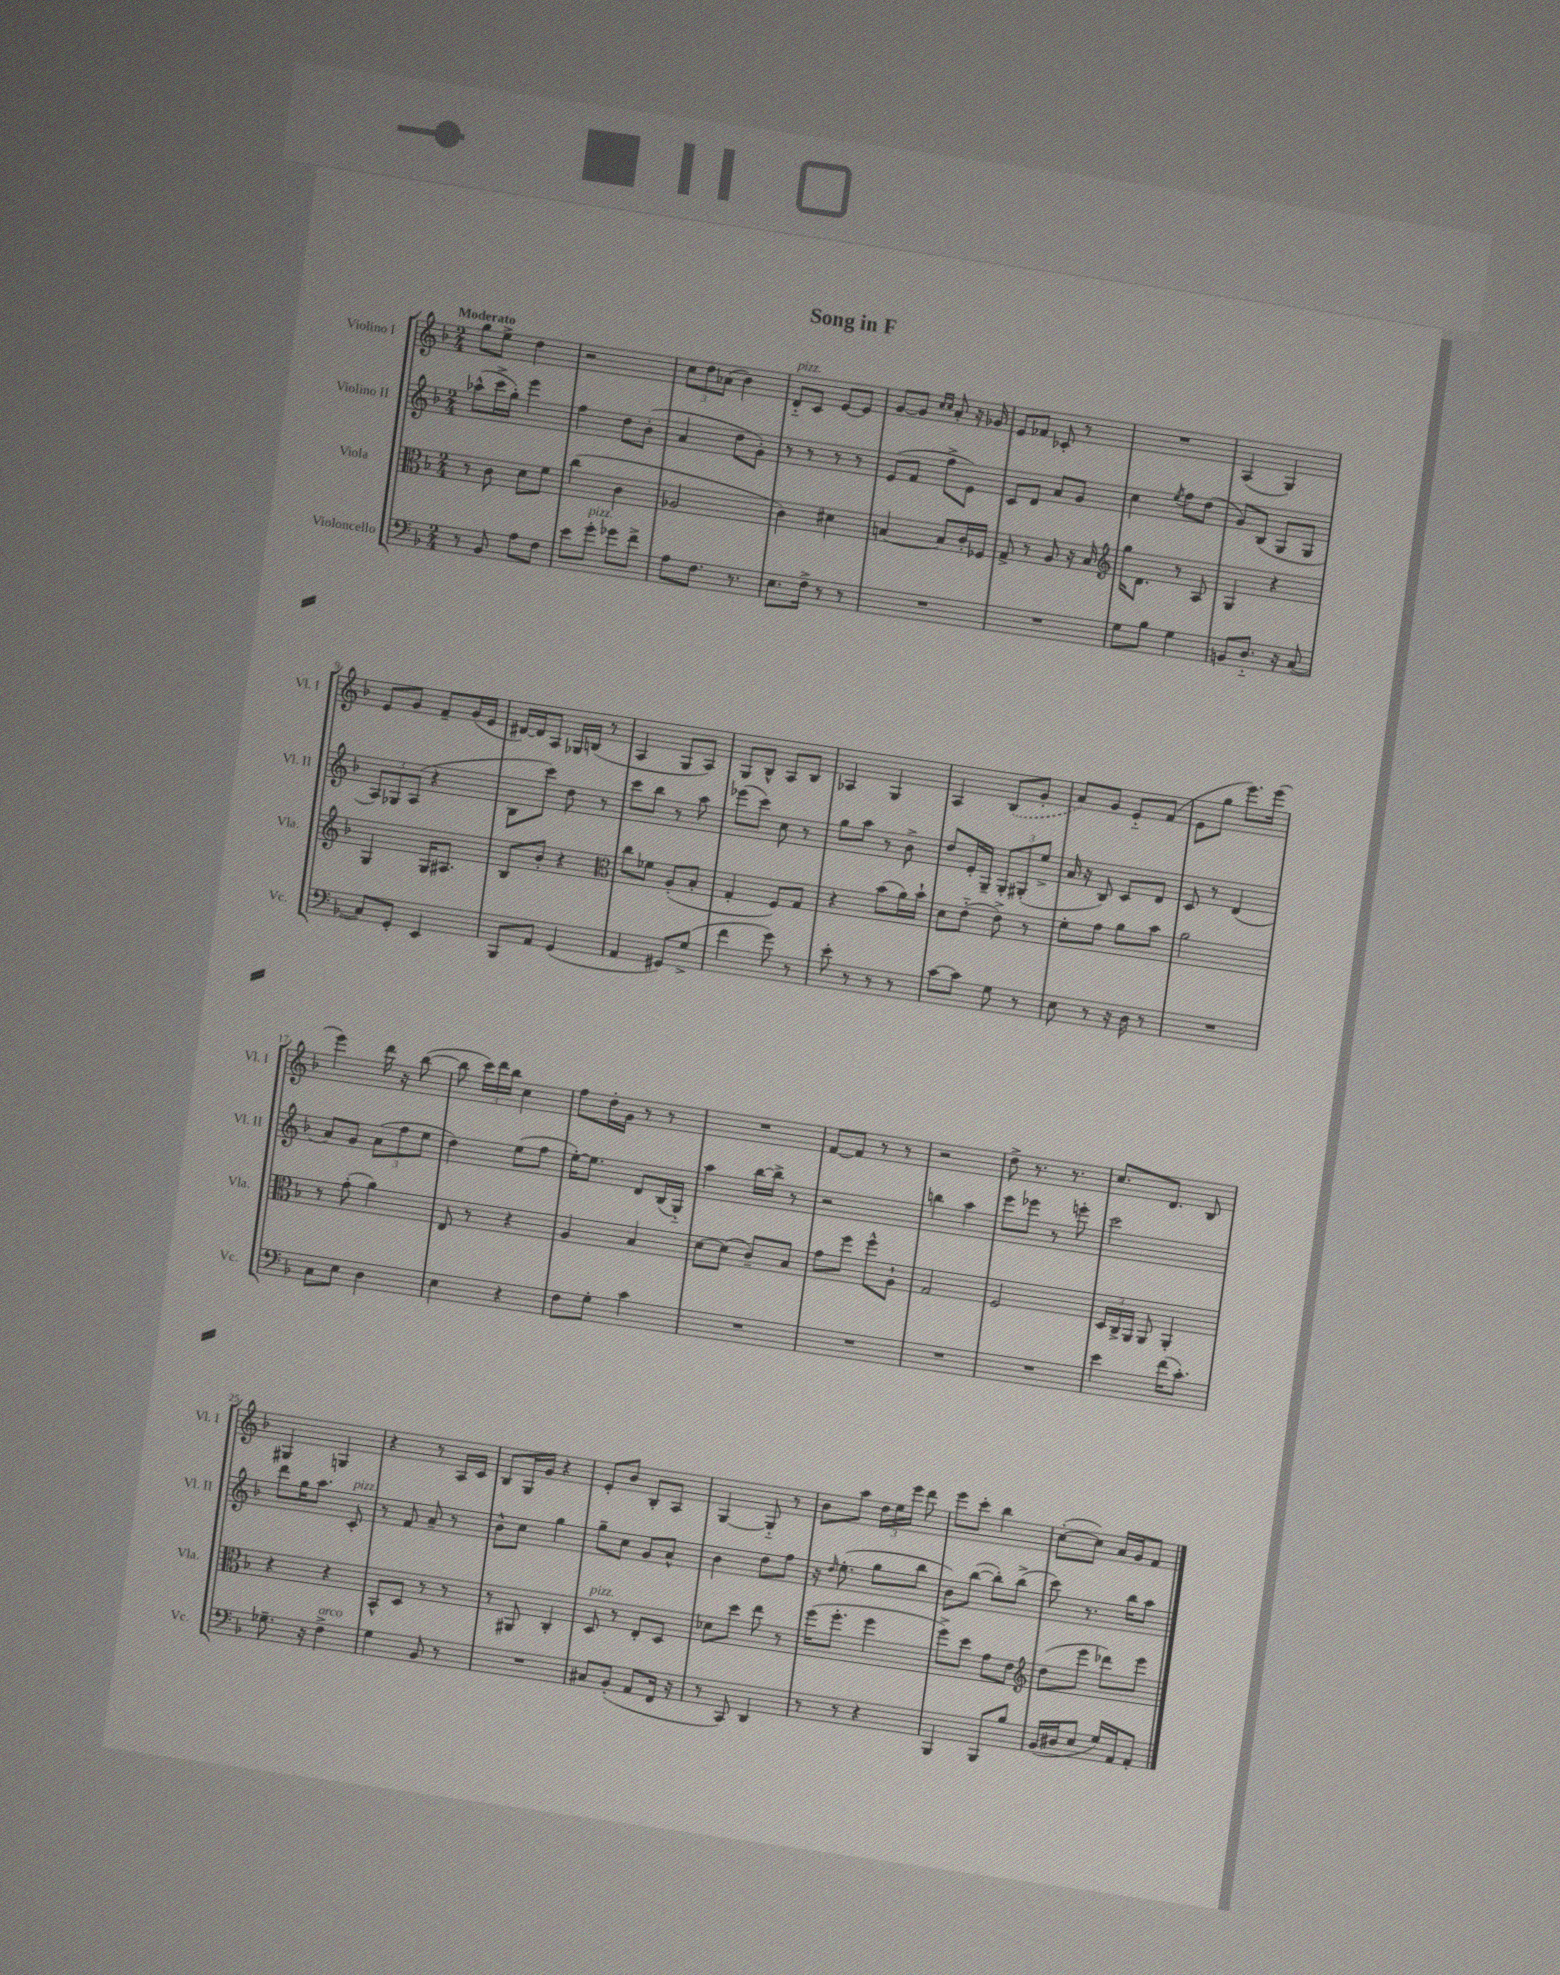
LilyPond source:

\header { title = "Song in F" }
<<
\new StaffGroup <<
\new Staff = "s0" \with { instrumentName = "Violino I" shortInstrumentName = "Vl. I" } {
    \clef treble \key f \major \numericTimeSignature \time 2/4 \tempo "Moderato"
    \autoBeamOff g''8[ e''8]-> d''4 |
    r2 |
    \tuplet 3/2 { c''8[ d''8 aes'8]( } bes'4) |
    d'8[-_^\markup { \italic "pizz." } c'8] e'8[~ e'8] |
    g'8[~ g'8] \grace { c''16[ c''16] } a'8-. r16 ges'16 |
    e'8[ fes'8] ces'8-. r8 |
    R2 |
    a4( g4) |
    e'8[ g'8] f'8[-- g'16( e'16] |
    dis'16[~) dis'16 a8] ges16[ b16]( r8 |
    a4 g8[ a8]) |
    g8[ bes8]-^ a8[ bes8] |
    aes4 g4 |
    a4 \once \slurDashed bes8[( g'8]-. |
    a'8[) g'8] e'8[-_ f'8]( |
    e'8[ g''8] e'''8.[) e'''16]( |
    e'''4) d'''16 r16 bes''8~( |
    bes''8 \tuplet 3/2 { c'''16[) d'''16 bes''16] } c''4 |
    f''8[ d''16-. g'16] r8 r8 |
    R2 |
    f'8[~ f'8] r8 r8 |
    r2 |
    d''8-> r8. r8. |
    c''8.[ d'8.] bes8 |
    gis4 g4 |
    r4 r8 a16[ c'16] |
    bes8[ g16 g'16] r4 |
    e'8[-. bes'8] bes8[-. a8] |
    g4~ g8-_ r8 |
    bes'8[ a''8] \tuplet 3/2 { d''16[ e''16 e'''16] } d'''8 |
    e'''8[ c'''8]-. bes''4 |
    c''8[~-.( c''8]) a'16[ g'16 f'8] \bar "|." |
}
\new Staff = "s1" \with { instrumentName = "Violino II" shortInstrumentName = "Vl. II" } {
    \clef treble \key f \major \numericTimeSignature \time 2/4
    \autoBeamOff aes''8[-^( c'''16-> g''16]-.) e'''4 |
    f''4 d''8[ bes'8]-.( |
    a'4 d''8[ g'8]-.) |
    r8 r8 r8 r8 |
    e'8[( f'8] f''8[-> e'8]) |
    c'8[ d'8] a'8[ g'8] |
    c''4 \acciaccatura { e''8 } f''8[ d''8]( |
    g'8[) bes8]( g8[ g8] |
    \tuplet 3/2 { a8[) ges8 a8]( } r4 |
    bes8[ c'''8]) d''8 r8 |
    c'''8[ bes''8] r8 a''8 |
    ees'''8[( c'''8]) c''8 r8 |
    g''8[ a''8] r8 bes'8-> |
    d''8[ e'16-. g16]-- \tuplet 3/2 { g8[-. gis8-.( e''8]-> } |
    a'16 r16 bes8) c'8[ d'8] |
    c'8 r8 d'4( |
    a'8[) g'8] \tuplet 3/2 { a'8[( f''8 e''8] } |
    d''4) e''8[( f''8] |
    e''16[~-.) e''8.] d'8[ bes16( g16]-_) |
    a''4 bes''16[~ bes''16]-> r8 |
    r2 |
    b''4 a''4 |
    e'''8[ ees'''8] r8 e'''8-. |
    c'''2 |
    d'''8[ g''16 a''8.] c'8-.^\markup { \italic "pizz." } |
    r8 f'8 a'8-- r8 |
    bes'8[-^ c''8] g''4 |
    g''8[-- c''8] g'8[ a'8]-^ |
    bes'4 d''8[ f''8] |
    r16 \grace { d''16 } e''8.-.( g''8[ bes''8] |
    bes'8[) bes''8]~( bes''8[-.) bes''8]->( |
    c'''8) r8. bes''16[ a''8] \bar "|." |
}
\new Staff = "s2" \with { instrumentName = "Viola" shortInstrumentName = "Vla." } {
    \clef alto \key f \major \numericTimeSignature \time 2/4
    \autoBeamOff r8 c'8 d'8[ f'8] |
    c''4( c'4 |
    aes2 |
    c'4) dis'4 |
    b4~ b8[ c'16-. fes16] |
    g8-> r8 a8 r16 bes16 |
    \clef treble g''16[ d'8.] r8 a8 |
    g4 r4 |
    g4 g16[ ais8.] |
    bes8[ bes'8]-. r4 |
    \clef alto c''8[ fes'8] a8[-.( bes8]-. |
    g4-. f8[) g8] |
    r4 bes'8[( a'16) bes'16]-! |
    d'8[ e'8]-_( e'8->) r8 |
    f'8[-. g'8] a'8[ bes'8] |
    a'2 |
    r8 g'8-.( a'4) |
    e8 r8 r4 |
    a4 bes4 |
    d'8[~ d'8]( c'8[--) bes8] |
    g'8[ f''8] f''8[-^ a8]-! |
    g2 |
    f2 |
    \tuplet 3/2 { d16[ c16-> a,16] } a,8 a,4-. |
    r4 r4 |
    bes,8[-^ d8] r8 r8 |
    r8 ais,8 c4-. |
    d8^\markup { \italic "pizz." } r8 e8[-. d8] |
    des'8[ d''8] e''8 r8 |
    f''16[( f''8.]-. f''4 |
    f''8[->) d''8] g'8[ e'8] |
    \clef treble d''8[( e'''8] des'''8[) e'''8] \bar "|." |
}
\new Staff = "s3" \with { instrumentName = "Violoncello" shortInstrumentName = "Vc." } {
    \clef bass \key f \major \numericTimeSignature \time 2/4
    \autoBeamOff r8 bes,8 a8[ f8] |
    e'8[ g'8]-.^\markup { \italic "pizz." } ges'8[ f'8]-> |
    a8[ f8.] r8. |
    e8.[ f16]-> r8 r8 |
    R2 |
    R2 |
    g8[ bes8] g4 |
    b,8[ d8.]-_ r16 c8~( |
    c8[) g,8]-. e,4 |
    bes,,8[ a,8] g,4( |
    a,4 gis,8[) g8]->( |
    f'4 g'8) r8 |
    e'8-. r8 r8 r8 |
    c'8[~ c'8] g8 r8 |
    e8 r8 r16 d16 r8 |
    R2 |
    c8[ e8] d4 |
    e4 r4 |
    f8[ g8]-. c'4 |
    R2 |
    R2 |
    R2 |
    R2 |
    e'4 f'16[( c'8.]-.) |
    ges8.-- r16 f4->^\markup { \italic "arco" } |
    g4 bes,8 r8 |
    R2 |
    cis8[ bes,8]-.( a,8[ f,16] r16 |
    r8 c,8) d,4 |
    r8 r8 r4 |
    bes,,4 bes,,8[ bes8] |
    bes,16[( dis16 e8] g16[) a,16 a,8]-. \bar "|." |
}
>>
>>
